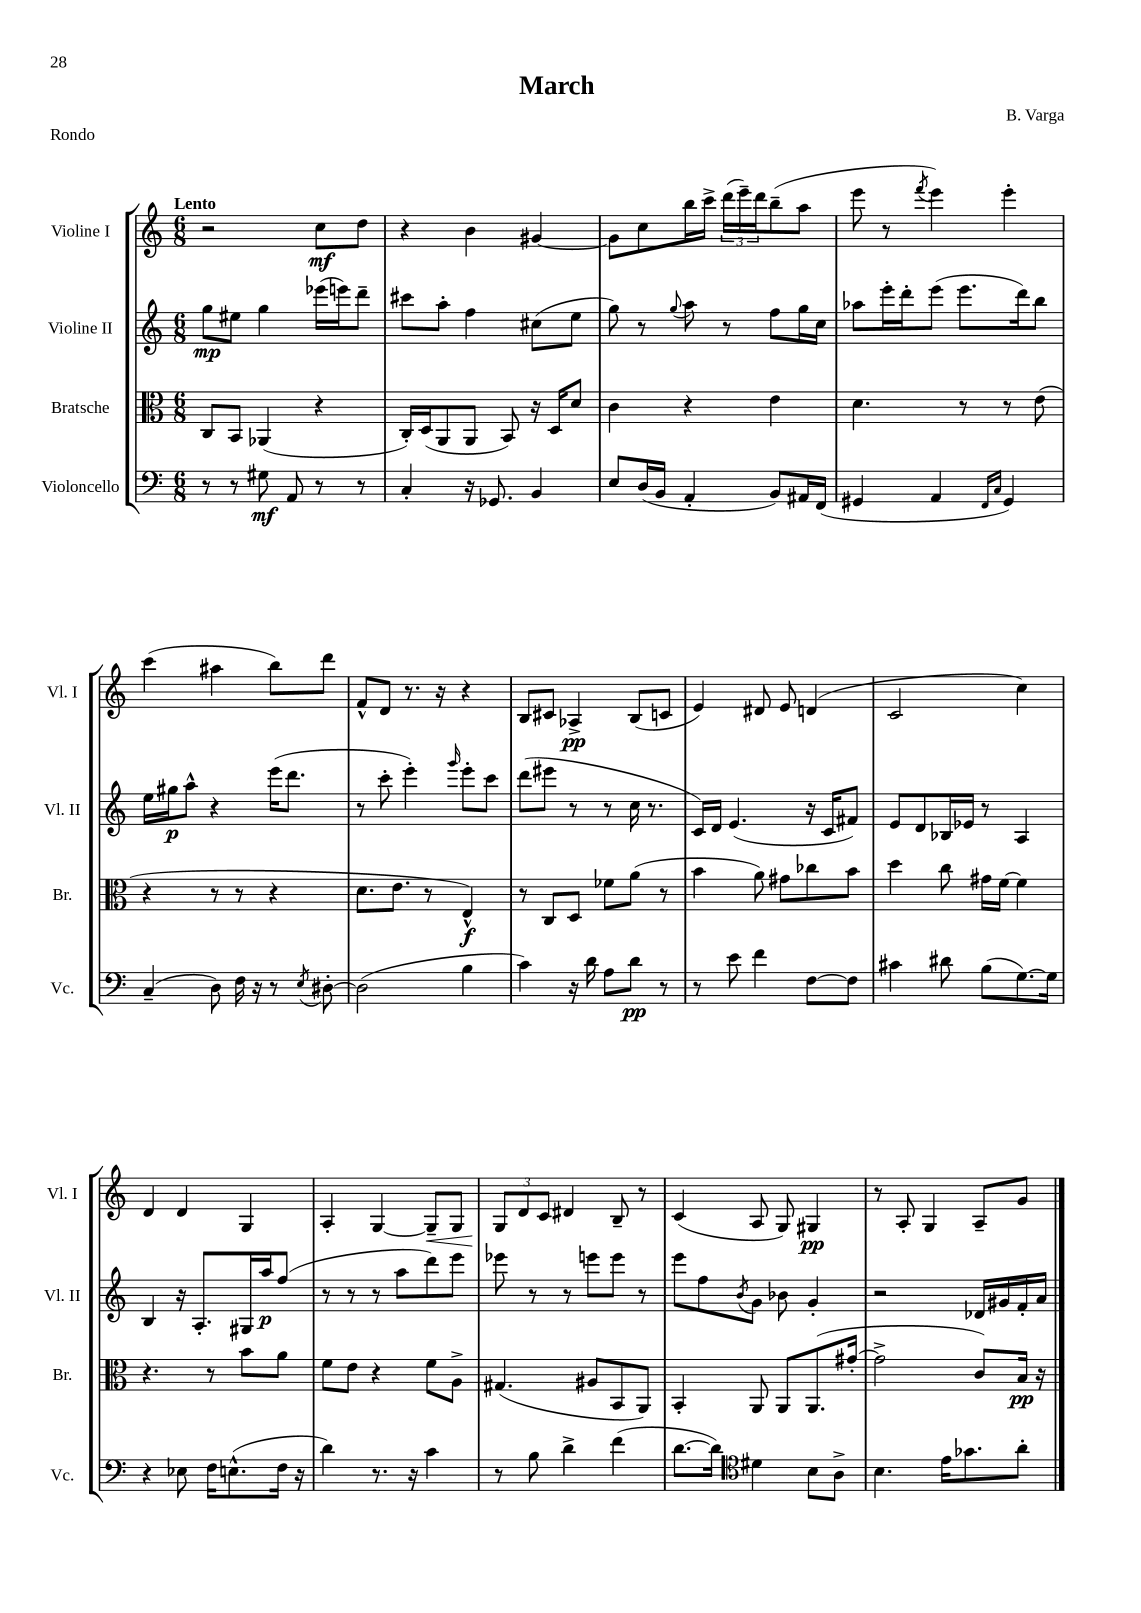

**kern	**dynam	**kern	**dynam	**kern	**dynam	**kern	**dynam
*part4	*part4	*part3	*part3	*part2	*part2	*part1	*part1
*staff4	*staff4	*staff3	*staff3	*staff2	*staff2	*staff1	*staff1
*I"Violoncello	*	*I"Bratsche	*	*I"Violine II	*	*I"Violine I	*
*I'Vc.	*	*I'Br.	*	*I'Vl. II	*	*I'Vl. I	*
*clefF4	*	*clefC3	*	*clefG2	*	*clefG2	*
*k[]	*	*k[]	*	*k[]	*	*k[]	*
*M6/8	*	*M6/8	*	*M6/8	*	*M6/8	*
=1	=1	=1	=1	=1	=1	=1	=1
!	!	!	!	!	!	!LO:TX:a:B:t=Lento	!
8r	.	8C/L	.	8gg\L	mp	2r	.
8r	.	8BB/J	.	8ee#X\J	.	.	.
8G#X\	mf	(4AA-X/	.	4gg\	.	.	.
8AA/	.	.	.	.	.	.	.
8r	.	4r	.	(16eee-X\LL	.	8cc\L	mf
.	.	.	.	16eeen\J)	.	.	.
8r	.	.	.	8ddd~\J	.	8dd\J	.
=2	=2	=2	=2	=2	=2	=2	=2
4C'/	.	16C'/LL)	.	8ccc#X\L	.	4r	.
.	.	(16D/J	.	.	.	.	.
.	.	8AA/	.	8aa'\J	.	.	.
16r	.	8AA/J	.	4ff\	.	4b\	.
8.GG-X/	.	.	.	.	.	.	.
.	.	8BB/)	.	.	.	.	.
4BB/	.	16r	.	(8cc#X\L	.	[4g#X/	.
.	.	16D/KL	.	.	.	.	.
.	.	8d/J	.	8ee\J	.	.	.
=3	=3	=3	=3	=3	=3	=3	=3
8E/L	.	4c\	.	8gg\)	.	8g#\L]	.
(16D/L	.	.	.	8r	.	8cc\	.
16BB/JJ	.	.	.	.	.	.	.
.	.	.	.	8qqgg/	.	.	.
4AA'/	.	4r	.	8aa\	.	16bb\L	.
.	.	.	.	.	.	16ccc^\JJ	.
.	.	.	.	8r	.	(24ddd\LL	.
.	.	.	.	.	.	24eee~\)	.
.	.	.	.	.	.	24ddd\J	.
8BB/L)	.	4e\	.	8ff\L	.	(8bb~\	.
16AA#X/L	.	.	.	16gg\L	.	8aa\J	.
(16FF/JJ	.	.	.	16cc\JJ	.	.	.
=4	=4	=4	=4	=4	=4	=4	=4
4GG#X/	.	4.d\	.	8aa-X\L	.	8eee\	.
.	.	.	.	16eee'\L	.	8r	.
.	.	.	.	16ddd'\J	.	.	.
.	.	.	.	.	.	8qfff/	.
4AA/	.	.	.	(8eee\J	.	4eee\)	.
.	.	8r	.	8.eee\L	.	.	.
16qqFF/LL	.	.	.	.	.	.	.
16qqC/JJ	.	.	.	.	.	.	.
4GG#/)	.	8r	.	.	.	4eee'\	.
.	.	.	.	16ddd\k)	.	.	.
.	.	(8e\	.	8bb\J	.	.	.
!!LO:LB:g=z
=5	=5	=5	=5	=5	=5	=5	=5
(4C~/	.	4r	.	16ee\LL	.	(4ccc\	.
.	.	.	.	16gg#X\J	p	.	.
.	.	.	.	8aa^^\J	.	.	.
8D\)	.	8r	.	4r	.	4aa#X\	.
16F\	.	8r	.	.	.	.	.
16r	.	.	.	.	.	.	.
8r	.	4r	.	(16eee\KL	.	8bb\L)	.
.	.	.	.	8.ddd\J	.	.	.
8qE/	.	.	.	.	.	.	.
[8D#X'\	.	.	.	.	.	8ddd\J	.
=6	=6	=6	=6	=6	=6	=6	=6
(2D#\]	.	8.d\L	.	8r	.	8f^^/L	.
.	.	.	.	8ccc'\	.	8d/J	.
.	.	8.e\J	.	.	.	.	.
.	.	.	.	4eee'\)	.	8.r	.
.	.	8r	.	.	.	.	.
.	.	.	.	.	.	16r	.
.	.	.	.	16qqggg/	.	.	.
4B\	.	4E^^/)	f	8eee'\L	.	4r	.
.	.	.	.	8ccc\J	.	.	.
=7	=7	=7	=7	=7	=7	=7	=7
4c\)	.	8r	.	(8ddd\L	.	8B/L	.
.	.	8C/L	.	8eee#X\J	.	8c#X/J	.
16r	.	8D/J	.	8r	.	4A-X^/	pp
16d\	.	.	.	.	.	.	.
8A\L	.	8f-X\L	.	8r	.	.	.
8d\J	pp	(8a\J	.	16cc\	.	(8B/L	.
.	.	.	.	8.r	.	.	.
8r	.	8r	.	.	.	8cn/J	.
=8	=8	=8	=8	=8	=8	=8	=8
8r	.	4b\	.	16c/LL)	.	4e/)	.
.	.	.	.	16d/JJ	.	.	.
8e\	.	.	.	(4.e/	.	.	.
4f\	.	8a\)	.	.	.	8d#X/	.
.	.	8g#X\L	.	.	.	8e/	.
[8F\L	.	8cc-X\	.	16r	.	(4dn/	.
.	.	.	.	16c/KL	.	.	.
8F\J]	.	8b\J	.	8f#X/J)	.	.	.
=9	=9	=9	=9	=9	=9	=9	=9
4c#X\	.	4dd\	.	8e/L	.	2c/	.
.	.	.	.	8d/	.	.	.
8d#X\	.	8cc\	.	16B-X/L	.	.	.
.	.	.	.	16e-X/JJ	.	.	.
(8B\L	.	16g#X\LL	.	8r	.	.	.
.	.	[16f\JJ	.	.	.	.	.
[8.G\)	.	4f\]	.	4A/	.	4cc\)	.
16G\Jk]	.	.	.	.	.	.	.
!!LO:LB:g=z
=10	=10	=10	=10	=10	=10	=10	=10
4r	.	4.r	.	4B/	.	4d/	.
8E-X\	.	.	.	16r	.	4d/	.
.	.	.	.	8.A'/L	.	.	.
16F\KL	.	8r	.	.	.	.	.
(8.En^^\	.	.	.	.	.	.	.
.	.	8b\L	.	16G#X/L	.	4G/	.
.	.	.	.	16aa/J	p	.	.
16F\Jk	.	8a\J	.	(8ff/J	.	.	.
16r	.	.	.	.	.	.	.
=11	=11	=11	=11	=11	=11	=11	=11
4d\)	.	8f\L	.	8r	.	4A'/	.
.	.	8e\J	.	8r	.	.	.
8.r	.	4r	.	8r	.	[4G/	.
.	.	.	.	8aa\L	.	.	.
16r	.	.	.	.	.	.	.
!	!	!	!	!	!	!	!LO:HP:b
4c\	.	8f\L	.	8ddd\)	.	8G~/L]	<
.	.	8A^\J	.	8eee\J	.	8G/J	.
=12	=12	=12	=12	=12	=12	=12	=12
8r	.	(4.G#X/	.	8eee-X\	.	12G/L	.
.	.	.	.	.	.	12d/	[
8B\	.	.	.	8r	.	.	.
.	.	.	.	.	.	12c/J	.
4d^\	.	.	.	8r	.	4d#X/	.
.	.	8A#X/L	.	8eeen\L	.	.	.
(4f\	.	8BB/	.	8eee\J	.	8B~/	.
.	.	8AA/J)	.	8r	.	8r	.
=13	=13	=13	=13	=13	=13	=13	=13
[8.d\L	.	4BB'/	.	8eee\L	.	(4c/	.
.	.	.	.	8ff\	.	.	.
16d\Jk])	.	.	.	.	.	.	.
*clefC4	*	*	*	*	*	*	*
.	.	.	.	8qb/	.	.	.
4d#X\	.	8AA/	.	8g\J	.	8A/	.
.	.	8AA/L	.	8b-X\	.	8G/)	.
8B\L	.	(8.AA/	.	4g'/	.	4G#X/	pp
8A^\J	.	.	.	.	.	.	.
.	.	[16g#X'/Jk	.	.	.	.	.
=14	=14	=14	=14	=14	=14	=14	=14
4.B\	.	2g#^\]	.	2r	.	8r	.
.	.	.	.	.	.	8A'/	.
.	.	.	.	.	.	4G/	.
16e\KL	.	.	.	.	.	.	.
8.g-X\	.	.	.	.	.	.	.
.	.	8c/L)	.	16d-X/LL	.	8A~/L	.
.	.	.	.	16g#X/	.	.	.
8a'\J	.	16B/Jk	pp	16f'/	.	8g/J	.
.	.	16r	.	16a/JJ	.	.	.
==	==	==	==	==	==	==	==
*-	*-	*-	*-	*-	*-	*-	*-
